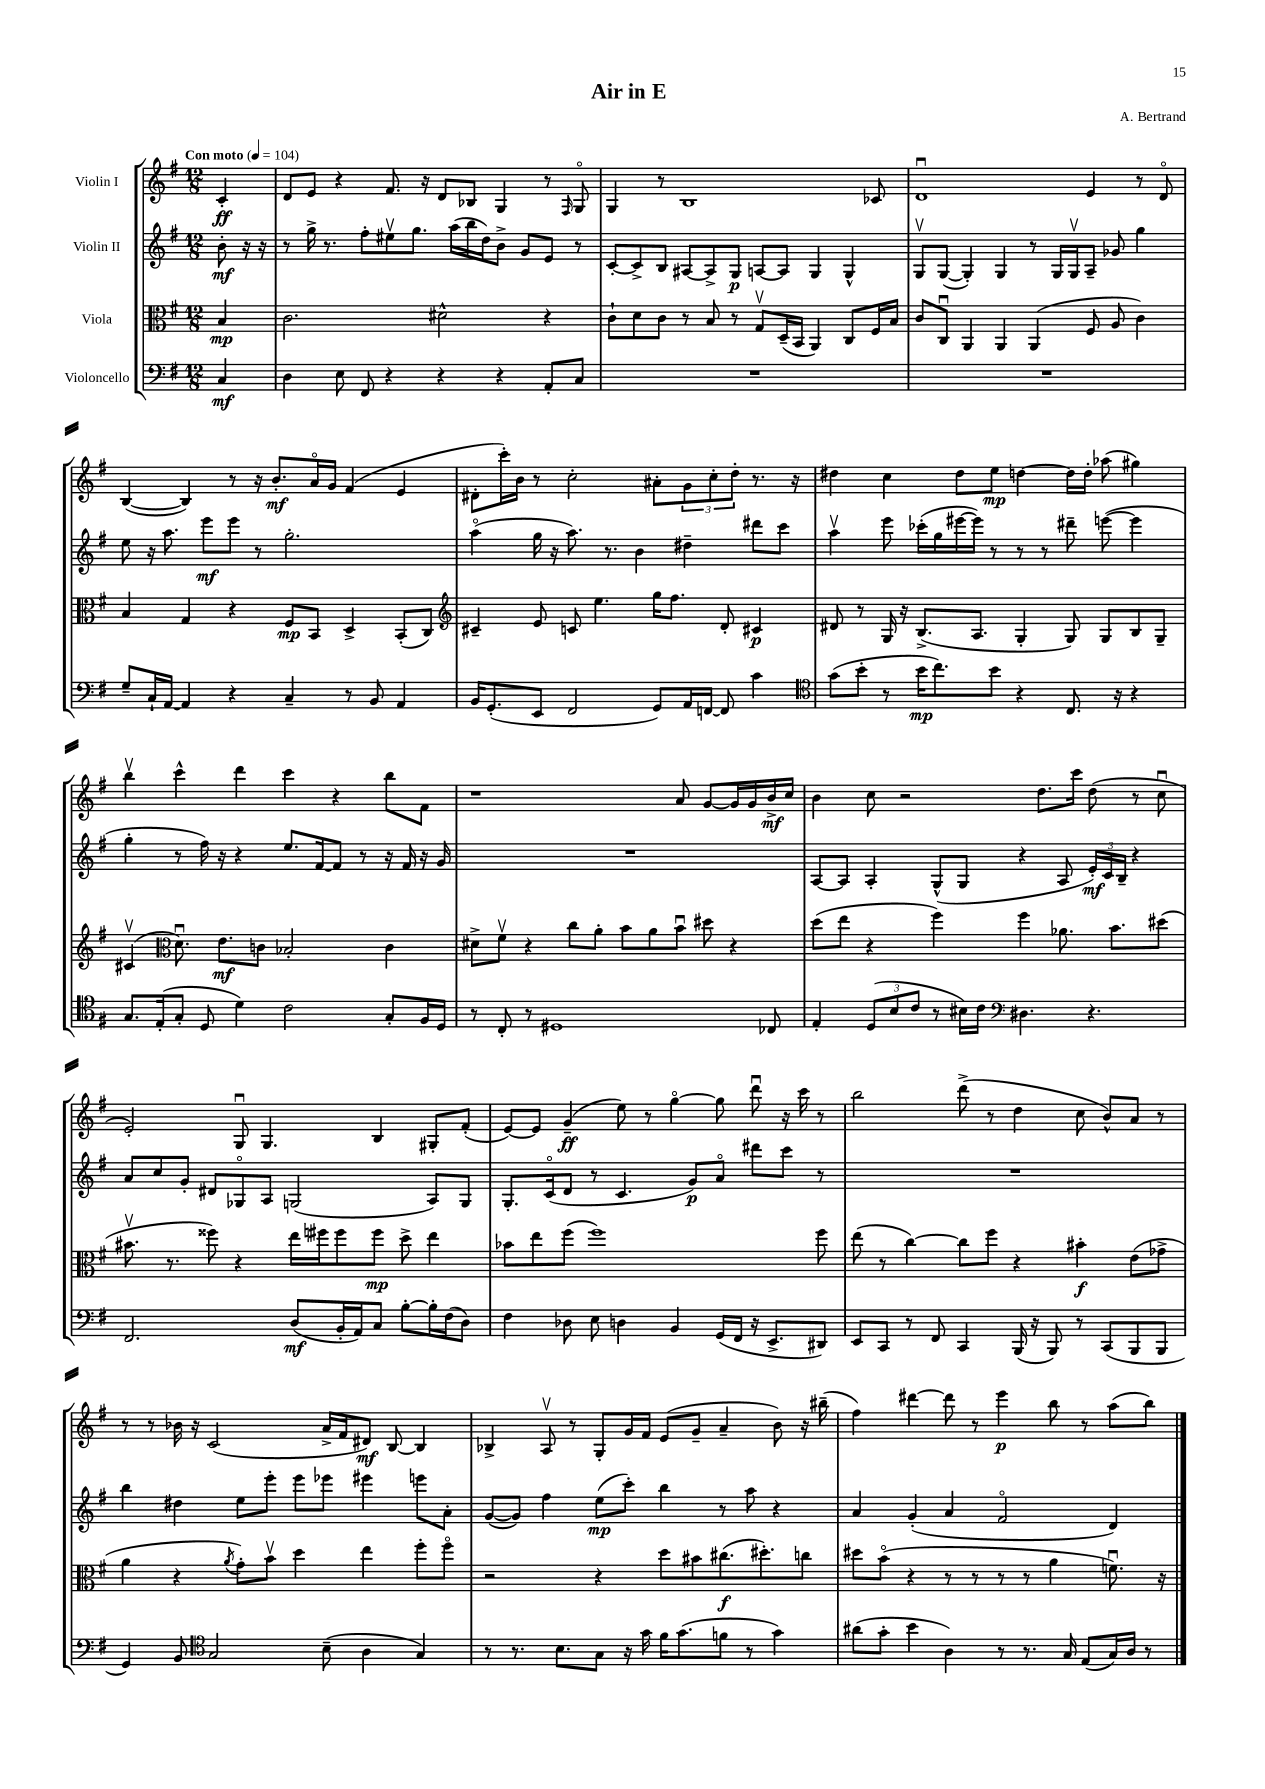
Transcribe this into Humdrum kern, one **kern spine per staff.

**kern	**kern	**kern	**kern
*staff4	*staff3	*staff2	*staff1
*clefF4	*clefC3	*clefG2	*clefG2
*k[f#]	*k[f#]	*k[f#]	*k[f#]
*M12/8	*M12/8	*M12/8	*M12/8
*MM104	*MM104	*MM104	*MM104
4C	4B	8b'	4c'
.	.	16r	.
.	.	16r	.
=	=	=	=
4D	2.c	8r	8d
.	.	16gg^	8e
.	.	8.r	.
8E	.	.	4r
8FF#	.	8ff#'	.
4r	.	8ee#v	8.f#
.	.	8.gg	.
.	.	.	16r
4r	2d#^^	.	8d
.	.	(16aa	.
.	.	16bb	8B-
.	.	16dd)	.
4r	.	8b^	4G
.	.	8g	.
8AA'	4r	8e	8r
.	.	.	16qqF#
8C	.	8r	8Go
=	=	=	=
1.r	8c`	[8c'	4G
.	8d	8c^]	.
.	8c	8B	8r
.	8r	[8A#	1B
.	8B	8A#^]	.
.	8r	8G	.
.	8Gv	[8A	.
.	(16D~	8A]	.
.	16BB	.	.
.	4AA)	4G	.
.	8C	4G^^	.
.	16F#	.	8c-
.	16B	.	.
=	=	=	=
1.r	8c	8Gv	1du
.	8Cu	([8G	.
.	4AA	4G'])	.
.	4AA	4G	.
.	(4AA	8r	.
.	.	16G	.
.	.	16Gv	.
.	8F#	8A~	4e
.	8A	8g-	.
.	4c)	4gg	8r
.	.	.	8do
=	=	=	=
8G~	4B	8ee	([4B
16C`	.	16r	.
[16AA	.	8.aa	.
4AA]	4G	.	4B])
.	.	8eee	.
4r	4r	8eee	8r
.	.	8r	16r
.	.	.	8.b'
4C~	8F#	2.gg'	.
.	8BB	.	16ao
.	.	.	16g
8r	4D^	.	(4f#
8BB	.	.	.
4AA	(8BB'	.	4e
.	8C)	.	.
=	=	=	=
*	*clefG2	*	*
16BB	4c#~	(4aao	8d#'
(8.GG'	.	.	.
.	.	.	16ccc')
.	.	.	16b
8EE	8e	16gg	8r
.	.	16r	.
2FF#	8c	8.aa)	2cc'
.	4.ee	.	.
.	.	8.r	.
.	.	4b	.
8GG)	16gg	.	8a#'
.	8.ff#	.	.
16AA	.	4dd#~	12g
[16FF	.	.	.
.	.	.	12cc'
8FF]	8d'	.	.
.	.	.	12dd'
4c	4c#	8ddd#	8.r
.	.	8ccc	.
.	.	.	16r
=	=	=	=
*clefC4	*	*	*
(8g	8d#	4aav	4dd#
8b'	8r	.	.
8r	16G	8eee	4cc
.	16r	.	.
16b	(8.B^	(16ccc-'	.
8.cc)	.	16gg	.
.	.	[16eee#	8dd#
.	8.A	16eee#])	.
8b	.	8r	8ee
4r	4G'	8r	[4dd
.	.	8r	.
8.C	8G)	8ddd#~	16dd]
.	.	.	16dd'
.	8G	([8eee	(8aa-
16r	.	.	.
4r	8B	4eee]	4gg#)
.	8G~	.	.
=	=	=	=
8.G	(4c#v	4gg'	4bbv
(16E'	.	.	.
*	*clefC3	*	*
8G'	8.du)	8r	4ccc^^
8D	.	16ff#)	.
.	8.e	16r	.
4d)	.	4r	4ddd
.	8c	.	.
2c	2B-'	8.ee	4ccc
.	.	[16f#	.
.	.	8f#]	4r
.	.	8r	.
8G'	4c	16r	8bb
.	.	16f#	.
16F#	.	16r	8f#
16D	.	16g	.
=	=	=	=
8r	8d#^	1.r	1r
8C'	8f#v	.	.
8r	4r	.	.
1D#	.	.	.
.	8cc	.	.
.	8a'	.	.
.	8b	.	.
.	8a	.	.
.	8bu	.	8a
.	8dd#	.	[8g
.	4r	.	16g]
.	.	.	16g
8C-	.	.	16b^
.	.	.	16cc
=	=	=	=
4E'	(8dd	[8A	4b
.	8ee	8A]	.
(12D	4r	4A'	8cc
12B	.	.	.
.	.	.	2r
12c	.	.	.
8r	4ff#)	(8G^^	.
16B#)	.	8G	.
16c	.	.	.
*clefF4	*	*	*
4.D#	4ff#	4r	.
.	.	.	8.dd
.	8.a-	8A	.
.	.	.	16ccc
4.r	.	24e')	(8dd
.	.	24c	.
.	8.b	.	.
.	.	24B~	.
.	.	4r	8r
.	(8dd#	.	8ccu
=	=	=	=
2.FF#	8.b#v	8a	2e')
.	.	8cc	.
.	8.r	.	.
.	.	8g'	.
.	8ff##)	8d#	.
.	4r	8G-o	8Gu
.	.	8A	4.G
(8D	16ee	(2G	.
.	16ff#	.	.
16BB'	8ff#	.	.
16AA)	.	.	.
8C	8ff#	.	4B
[8B'	8dd^	.	.
16B']	4ee	8A)	8G#'
(16F#	.	.	.
8D)	.	8G	(8f#'
=	=	=	=
4F#	8b-	8.G'	[8e)
.	8ee	.	8e]
.	.	(16co	.
8D-	(8ff#	8d	(4g~
8E	1ff#)	8r	.
4D	.	4.c	8ee)
.	.	.	8r
4BB	.	.	[4ggo
.	.	8g)	.
(16GG	.	8ao	8gg]
16FF#	.	.	.
16r	.	8ddd#	8dddu
8.EE^	.	.	.
.	.	8ccc	16r
.	.	.	16ccc
8DD#)	8ff#	8r	8r
=	=	=	=
8EE	(8ee	1.r	2bb
8CC	8r	.	.
8r	[4cc)	.	.
8FF#	.	.	.
4CC	8cc]	.	(8ddd^
.	8ff#	.	8r
(16BBB	4r	.	4dd
16r	.	.	.
8BBB)	.	.	.
8r	4b#'	.	8cc
(8CC	.	.	8b^^)
8BBB	(8e	.	8a
8BBB	8g-^	.	8r
=	=	=	=
4GG)	4a	4bb	8r
.	.	.	8r
8BB	4r	4dd#	16b-
.	.	.	16r
*clefC4	*	*	*
2G	.	.	(2c
.	8qa	.	.
.	8g')	8ee	.
.	8bv	8eee'	.
.	4dd	8eee	.
(8B~	.	8eee-	16a^
.	.	.	16f#
4A	4ee	4eee#	8d#)
.	.	.	[8B
4G)	8ff#'	8eee	4B]
.	8ff#o	8a'	.
=	=	=	=
8r	2r	([8g	4B-^
8.r	.	8g])	.
.	.	4ff#	8Av
8.B	.	.	.
.	.	.	8r
8G	4r	(8ee	8G'
16r	.	8ccc')	16g
16g	.	.	16f#
16f#	8dd	4bb	(8e
(8.g	.	.	.
.	8b#	.	8g~
8f	(8.cc#	8r	4a~
8r	.	8aa	.
.	8.dd#')	.	.
4g)	.	4r	8b)
.	8cc	.	16r
.	.	.	(16bb#~
=	=	=	=
(8a#	8dd#	4a	4ff#)
8g'	(8bo	.	.
4b	4r	(4g'	[4ddd#
4A)	8r	4a	8ddd#]
.	8r	.	8r
8r	8r	2f#o	4eee
8.r	8r	.	.
.	4a	.	8bb
16G	.	.	.
(8E	.	.	8r
16G)	8.fu)	4d)	(8aa
16A	.	.	.
8r	.	.	8bb)
.	16r	.	.
==	==	==	==
*-	*-	*-	*-
